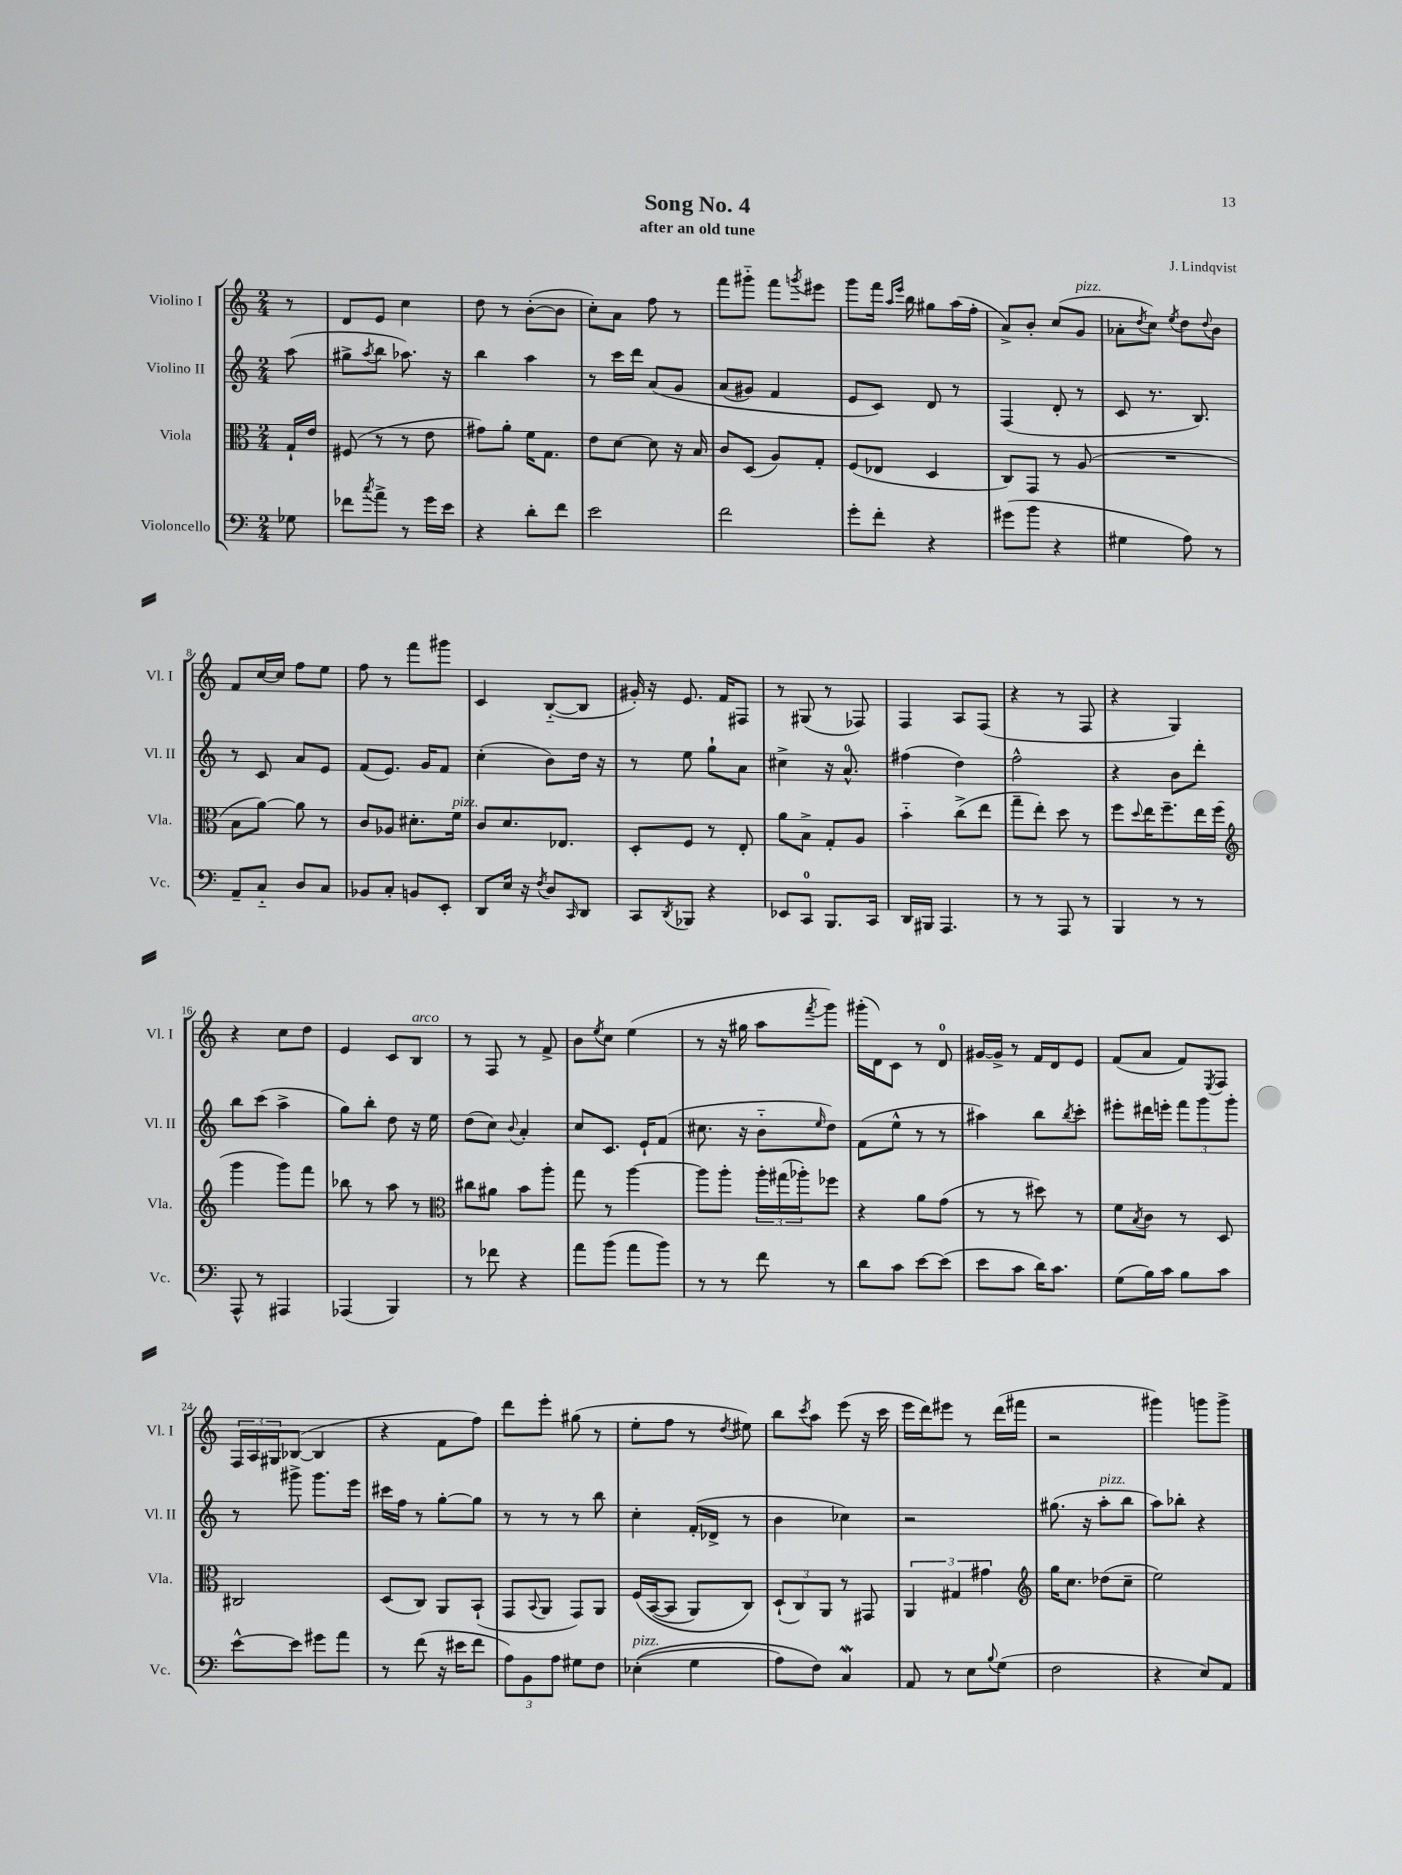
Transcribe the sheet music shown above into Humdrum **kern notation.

**kern	**kern	**kern	**kern
*staff4	*staff3	*staff2	*staff1
*clefF4	*clefC3	*clefG2	*clefG2
*k[]	*k[]	*k[]	*k[]
*M2/4	*M2/4	*M2/4	*M2/4
8G-	16G`	(8aa	8r
.	16e	.	.
=	=	=	=
8f-	(8F#	8gg#^	8d
8qcc	.	8qaa	.
8a^	8r	8bb	8e
8r	8r	8.aa-)	4cc
16g	8e	.	.
16e	.	16r	.
=	=	=	=
4r	8g#)	4bb	8dd
.	8a'	.	8r
8d'	16f	4aa	([8b'
.	8.G	.	.
8f	.	.	8b]
=	=	=	=
2e	8e	8r	8cc')
.	[8d	16ccc	8a
.	.	16ddd	.
.	8d]	&(8a	8ff
.	16r	8g	8r
.	16B	.	.
=	=	=	=
2f	8c	(8a	8fff
.	(8D	8g#)	8ggg#'~
.	8A)	4f	8fff
.	.	.	8qggg
.	8G'	.	8eee#
=	=	=	=
8g'	(8F	8e	8ggg
8f'	8E-	8c&)	16fff
.	.	.	16qqaa
.	.	.	16qqeee
.	.	.	16bb
4r	4D	8d	8gg#
.	.	8r	(16aa
.	.	.	16ff'
=	=	=	=
(8g#	8C)	(4F	8a^)
8b	8GG	.	8b'
4r	8r	8d'	(8cc
.	(8A	8r	8g
=	=	=	=
4G#	2r	8c	8a-'
.	.	.	8qdd
.	.	8.r	8cc)
.	.	.	8qee
8A)	.	.	8dd
.	.	8.B)	.
.	.	.	8qqdd
8r	.	.	8b
=	=	=	=
8AA~	8B	8r	8f
8C'~	[8a)	8c	[16cc
.	.	.	16cc]
8D	8a]	8a	8ff
8C	8r	8e	8ee
=	=	=	=
8BB-	8c	(8f	8ff
8C'	8A-	8.e)	8r
8BB	8.d#'	.	8fff
.	.	16g	.
8EE'	.	8f	8ggg#
.	16f	.	.
=	=	=	=
8DD	8c	(4cc'	4c
16E	8.d	.	.
16r	.	.	.
8qF	.	.	.
8D	.	8b)	([8B'~
.	8.E-	.	.
16qqCC	.	.	.
8DD	.	16dd	8B]
.	.	16r	.
=	=	=	=
8CC	8D'	8r	16g#')
.	.	.	16r
8qDD	.	.	.
8BBB-	8F	8ee	8.e
4r	8r	8gg`	.
.	.	.	16f
.	8E'	8a	8F#
=	=	=	=
8EE-	8a	4cc#^	8r
8CC	8B^	.	(8G#
8.BBB	8G'	16r	8r
.	.	8.a^^	.
.	8A	.	8F-)
16CC	.	.	.
=	=	=	=
16DD	4b'~	(4ff#	4F
16BBB#	.	.	.
4.AAA	.	.	.
.	(8cc^	4dd)	8A
.	8ee	.	(8F
=	=	=	=
8r	8gg~	2ff^^	4r
8r	8ee')	.	.
8AAA	8dd	.	8r
8r	8r	.	8F
=	=	=	=
4BBB	8ff	4r	4r
.	8qqdd	.	.
.	16ee	.	.
.	8.ff~	.	.
8r	.	8b	4G)
8r	16ee	8ddd'	.
.	(16ff	.	.
=	=	=	=
*	*clefG2	*	*
8AAA^^	4ggg	8bb	4r
8r	.	(8ccc	.
4AAA#	8ggg)	4aa^	8cc
.	8fff	.	8dd
=	=	=	=
(4AAA-	8bb-	8gg)	4e
.	8r	8bb'	.
4BBB)	8aa	8dd	8c
.	8r	16r	8B
.	.	16ee	.
=	=	=	=
*	*clefC3	*	*
8r	8cc#	(8dd	8r
8f-	8a#	8cc)	8F
.	.	8qqb	.
4r	8b	4a'	8r
.	8aa'	.	8f^
=	=	=	=
8a	8gg	8cc	8b
.	.	.	8qee
(8b	8r	8.c	8cc
8a	[4aa	.	(4ee
.	.	16e`	.
8b)	.	(8f	.
=	=	=	=
8r	8aa]	8.cc#	8r
8r	8aa'	.	16r
.	.	16r	16gg#
8f	24aa'	8b'~	8aa
.	(24gg#	.	.
.	24aa-')	.	.
.	.	16qqee	8qfff
8r	8ff-	8dd)	8ggg)
=	=	=	=
8d	4r	(8f	(16ggg#'
.	.	.	16d)
8c	.	8ee^^	8c
[8e	8a	8r	8r
(8e]	(8g	8r	8d
=	=	=	=
8e	8r	4aa#)	[16g#
.	.	.	16g#^]
8c	8r	.	8r
16d)	8dd#)	8bb	16f
8.c	.	.	16d
.	.	8qbb	.
.	8r	8ccc'	8e
=	=	=	=
(8G	8f	8eee#'	(8f
.	8qB	.	.
16B)	8c	16ddd#	8a
16c	.	16eee'	.
8B	8r	12fff	8f)
.	.	12ggg	.
.	.	.	8qE
8c	8D	.	8F
.	.	12ggg'	.
=	=	=	=
[8e^^	2C#	8r	24F
.	.	.	24A
.	.	.	24G#
8e]	.	8ggg#^	([8B-
8g#	.	8.ggg#	4B-]
8a	.	.	.
.	.	16eee	.
=	=	=	=
8r	(8D	16ccc#	4r
.	.	16ff	.
(8f	8C)	8r	.
16r	8AA	[8gg'	8f
16e#	.	.	.
8f	(8BB`	8gg]	8ff)
=	=	=	=
12A)	8GG	8r	8ddd
12BB	.	.	.
.	8qqBB	.	.
.	8AA	8r	8eee'
12A	.	.	.
8G#	8GG)	8r	(8gg#
8F	8AA	8bb	8r
=	=	=	=
&((4E-'	&(16F	4cc'	8ee'
.	([16BB	.	.
.	8BB]	.	8ff
4G	8AA)	(16f'	8r
.	.	16d-^	.
.	.	.	8qdd
.	8C&)	8r	8ee#)
=	=	=	=
8A)	(12D`	4b	8bb
.	12C)	.	.
.	.	.	8qccc
8F&)	.	.	8aa
.	12AA	.	.
4C	8r	4cc-)	(8eee
.	8GG#	.	16r
.	.	.	16ccc
=	=	=	=
8AA	6AA	2r	16eee
.	.	.	16ddd)
8r	.	.	8eee#
.	6G#	.	.
8E	.	.	8r
.	6g#	.	.
8qqB	.	.	.
(8G	.	.	(16ddd
.	.	.	16fff#
=	=	=	=
*	*clefG2	*	*
2F	16gg	(8.gg#	2r
.	8.cc	.	.
.	.	16r	.
.	(8dd-	8aa'	.
.	8cc~	8bb	.
=	=	=	=
4r	2ee)	8aa)	4ggg#)
.	.	8bb-'	.
8E)	.	4r	8ggg
8AA	.	.	8ggg^
==	==	==	==
*-	*-	*-	*-
